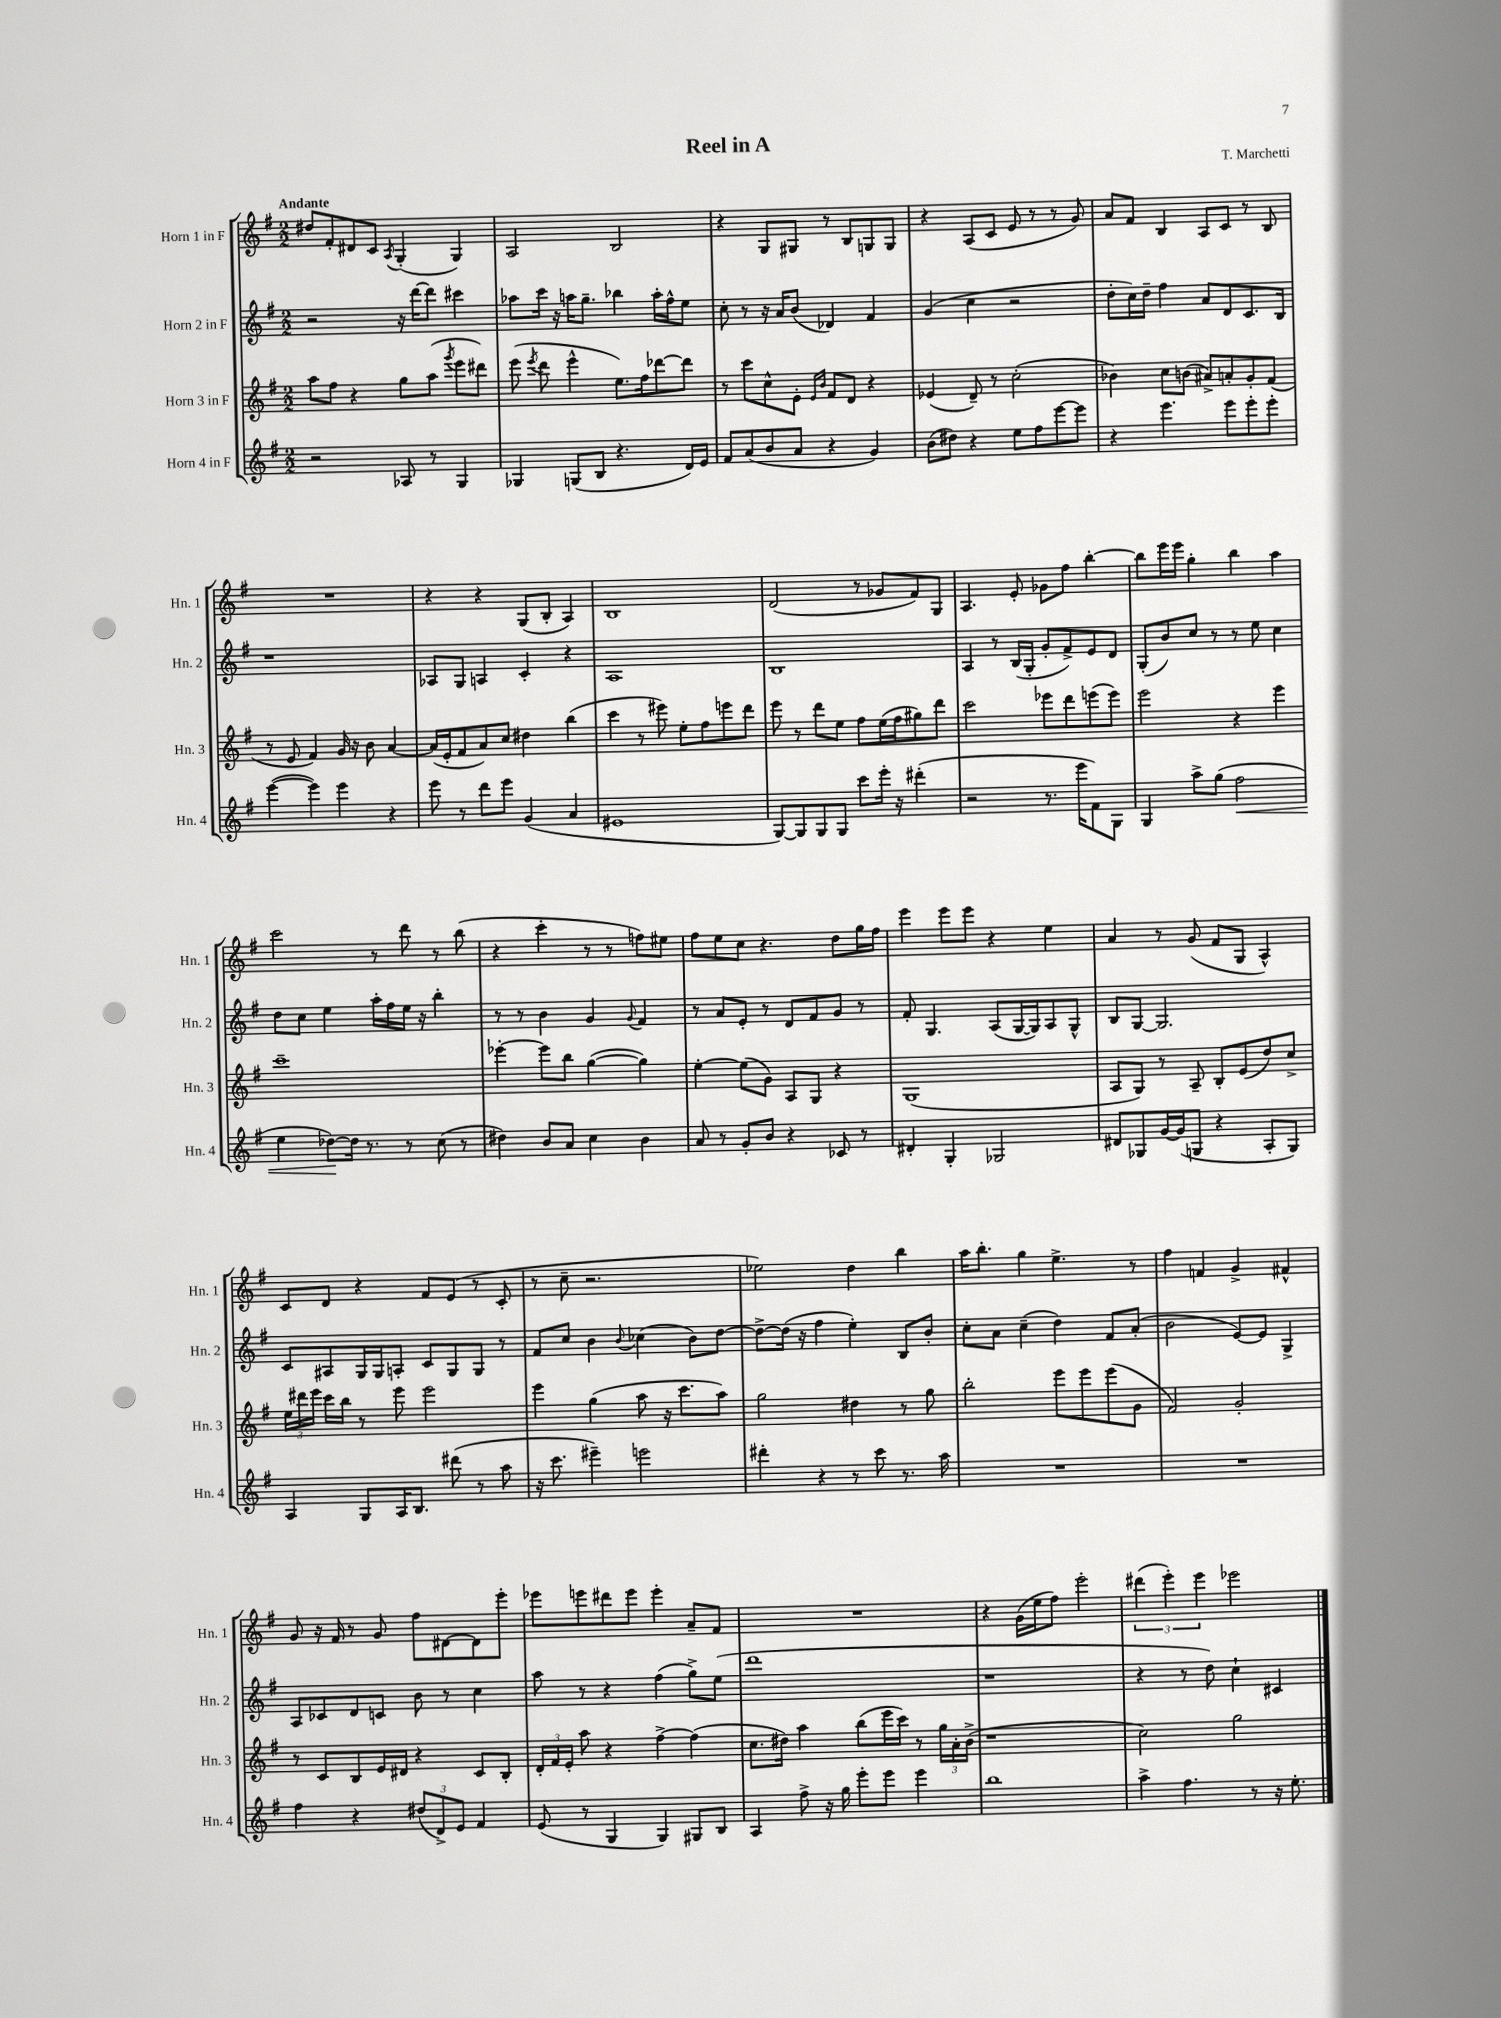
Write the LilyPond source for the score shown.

\header { title = "Reel in A" composer = "T. Marchetti" }
<<
\new StaffGroup <<
\new Staff = "s0" \with { instrumentName = "Horn 1 in F" shortInstrumentName = "Hn. 1" } {
    \clef treble \key g \major \numericTimeSignature \time 2/2 \tempo "Andante"
    \autoBeamOff dis''8[ fis'8-. dis'8 c'8] \acciaccatura { a8 } g4-.( g4) |
    a2 b2 |
    r4 g8[ gis8] r8 b8[ g8 g8] |
    r4 a8[( c'8] e'8 r8 r8 g'8) |
    a'8[ fis'8] b4 a8[ c'8] r8 b8 |
    R1 |
    r4 r4 g8[( b8]-. a4) |
    b1 |
    d'2( r8 ges'8[ fis'8) g8] |
    a4. e'8-. ges'8[ fis''8] b''4~-. |
    b''8[ e'''16 e'''16] g''4-. b''4 a''4 |
    c'''2 r8 d'''8 r8 b''8( |
    r4 c'''4-. r8 r8 f''8[) eis''8] |
    fis''8[ e''8 c''8] r4. d''8[ g''16 fis''16] |
    e'''4 e'''8[ e'''8] r4 e''4 |
    a'4 r8 g'8( fis'8[ g8] a4-^) |
    c'8[ d'8] r4 fis'8[ e'8]( r8 c'8-. |
    r8 c''8-- r2. |
    ees''2) d''4 b''4 |
    a''16[ b''8.]-. g''4 e''4.-> r8 |
    fis''4 f'4 g'4-> fis'4-^ |
    g'8 r16 fis'16 r8 g'8 fis''8[ dis'8~ dis'8 e'''8]-. |
    ees'''8[ e'''8 dis'''8 e'''8] e'''4-. a'8[-- fis'8] |
    R1 |
    r4 g'16[( e''16 fis''8]) e'''2-. |
    \tuplet 3/2 { dis'''4( e'''4-.) e'''4 } ees'''2 \bar "|." |
}
\new Staff = "s1" \with { instrumentName = "Horn 2 in F" shortInstrumentName = "Hn. 2" } {
    \clef treble \key g \major \numericTimeSignature \time 2/2
    \autoBeamOff r2 r16 d'''16[~ d'''8] cis'''4 |
    aes''8[ c'''16] r16 a''16[ g''8.]-- bes''4 a''16[-. fis''16-^ e''8] |
    c''8-. r8 r16 a'16[ b'8]( des'4) fis'4 |
    g'4( c''4 r2 |
    d''8[-. c''16) d''16]-- fis''4 a'8[ d'8 c'8. b16] |
    r1 |
    aes8[ g8] a4 c'4-. r4 |
    a1 |
    b1 |
    a4 r8 b16[( g16]-. g'8[-. fis'8->) e'8 d'8] |
    g8[-.( b'8) c''8] r8 r8 e''8 c''4 |
    d''8[ c''8] e''4 a''16[-. fis''16 e''16] r16 b''4-. |
    r8 r8 b'4 g'4 \appoggiatura { g'8 } fis'4 |
    r8 a'8[ e'8]-. r8 d'8[ fis'8 g'8] r8 |
    fis'8-. g4. a8[( g16~ g16) a8 g8]-^ |
    b8[ g8]~ g2. |
    c'8[ ais8 g16 g16 a8]-. c'8[ g8 g8] r8 |
    fis'8[ c''8] b'4 \appoggiatura { b'8 } ces''4( b'8[) d''8]~ |
    d''8[~-> d''16]( r16 fis''4 e''4-.) b8[ b'8]-. |
    c''8[-. a'8] c''4--( d''4) fis'8[ a'8]-.( |
    b'2 e'8[~) e'8] g4-> |
    a8[ ces'8 d'8 c'8] b'8 r8 c''4 |
    a''8 r8 r4 fis''4( g''8[->) e''8]( |
    d'''1 |
    r1 |
    r4 r8 d''8) c''4-! cis'4 \bar "|." |
}
\new Staff = "s2" \with { instrumentName = "Horn 3 in F" shortInstrumentName = "Hn. 3" } {
    \clef treble \key g \major \numericTimeSignature \time 2/2
    \autoBeamOff a''8[ fis''8] r4 g''8[ a''8]( \acciaccatura { g'''8 } e'''8[ dis'''8]) |
    e'''8( \acciaccatura { e'''8 } d'''8 e'''4-^ e''8.[) fis''16 des'''8~ des'''8] |
    r8 c'''8[ c''8-^ e'8]-. \grace { e'16[ b'16] } fis'8[ d'8] r4 |
    ees'4( d'8--) r8 c''2-.( |
    bes'4) c''8[ b'8]( ais'8[->) a'8-. g'8-. fis'8]( |
    r8 e'8 fis'4) g'16 r16 b'8 a'4~ |
    a'16[( e'16-. fis'8 a'8) c''8] dis''4 b''4( |
    c'''4 r8 eis'''8) e''8[-. fis''8 e'''8 d'''8] |
    e'''8 r8 d'''8[ e''8] fis''8[ e''16( fis''16 gis''8) d'''8] |
    c'''2 ees'''8[ d'''8 e'''8( e'''8]) |
    e'''2 r4 e'''4 |
    c'''1-- |
    ees'''4~-. ees'''8[ b''8] g''4~( g''4) |
    e''4~-. e''8[( g'8]) a8[ g8] r4 |
    g1( |
    a8[ g8]) r8 a8-- b8[-. e'8( d''8) c''8]-> |
    \tuplet 3/2 { e''16[ dis'''16 e'''16] } c'''16[ b''16] r8 e'''8 e'''2 |
    e'''4 g''4( a''8 r16 c'''8.[ a''8]) |
    g''2 dis''4 r8 g''8 |
    b''2-. e'''8[ e'''8 e'''8( g'8] |
    fis'2) g'2-. |
    r8 c'8[ b8 e'16 dis'16] r4 c'8[ b8]-. |
    \tuplet 3/2 { d'16[-. fis'16 e'16]-. } a''8 r4 fis''4~-> fis''4( |
    c''8.[ dis''16]) a''4 b''8[( e'''16 c'''16]) r8 \tuplet 3/2 { g''16[ a'16-. b'16]->( } |
    r1 |
    c''2) g''2 \bar "|." |
}
\new Staff = "s3" \with { instrumentName = "Horn 4 in F" shortInstrumentName = "Hn. 4" } {
    \clef treble \key g \major \numericTimeSignature \time 2/2
    \autoBeamOff r2 aes8 r8 g4 |
    ges4 g8[( b8] r4. d'16[) e'16] |
    fis'8[ a'8( b'8 a'8] r4 g'4) |
    b'8[( dis''8]) r4 e''8[ fis''8 e'''8~ e'''8] |
    r4 e'''4. e'''8[ e'''8-. e'''8]-. |
    e'''4~( e'''4) e'''4 r4 |
    e'''8 r8 d'''8[ e'''8] g'4( a'4 |
    eis'1 |
    g8[~) g8 g8 g8] c'''8[ e'''16]-. r16 dis'''4-.( |
    r2 r8. e'''16[ fis'8) g8] |
    g4 a''8[-> g''8]( fis''2\< |
    e''4 des''8[~\!) des''16] r8. r8 c''8( r8 |
    dis''4) b'8[ a'8] c''4 b'4 |
    a'8 r8 g'8[-. b'8] r4 ces'8 r8 |
    dis'4-. g4-. ges2 |
    dis'8[ ges8 g'16~ g'16( g8] r4 a8[-. g8]) |
    a4 g8[ a16 b8.] dis'''8( r8 a''8 |
    r16 c'''8. eis'''4--) e'''2 |
    dis'''4-. r4 r8 c'''8 r8. a''16 |
    R1 |
    R1 |
    fis''4 r4 \tuplet 3/2 { dis''8[( d'8->) e'8] } fis'4 |
    e'8( r8 g4 g4) gis8[ b8] |
    a4 fis''8-> r16 g''16 e'''8[-. e'''8] e'''4 |
    b''1 |
    a''4-> fis''4. r8 r16 e''8.-. \bar "|." |
}
>>
>>
\layout { \context { \Score \remove "Bar_number_engraver" } }
